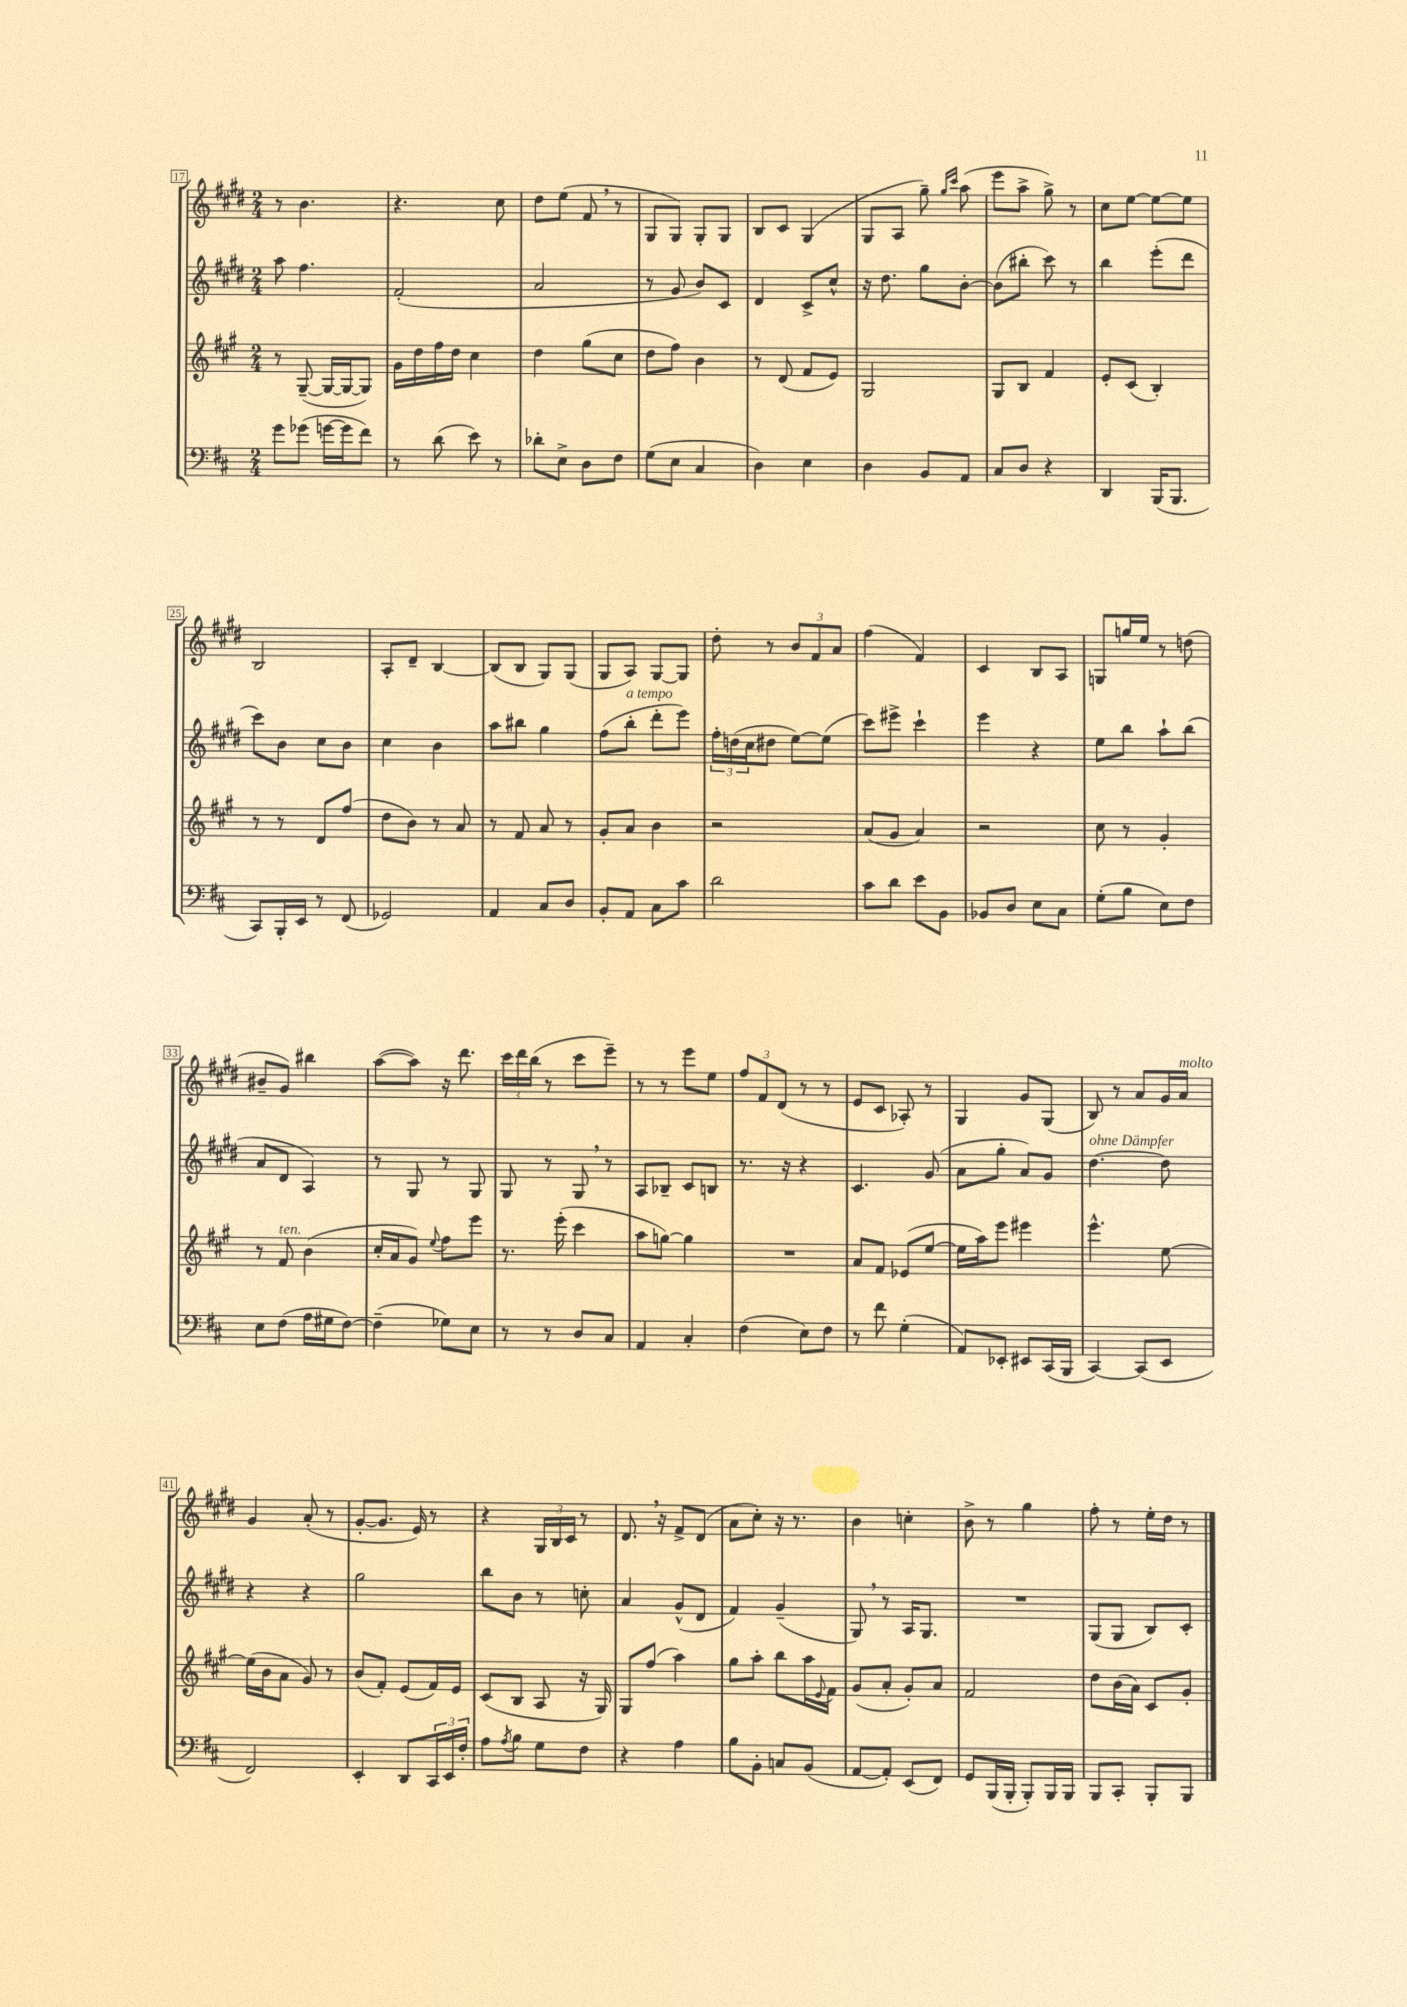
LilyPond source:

<<
\new StaffGroup <<
\new Staff = "s0" {
    \clef treble \key e \major \numericTimeSignature \time 2/4
    r8 b'4. |
    r4. cis''8 |
    dis''8 e''8( fis'8 \breathe r8 |
    gis8 gis8) gis8-. gis8 |
    b8 cis'8 gis4( |
    gis8 a8 gis''8--) \grace { gis''16 cis'''16 } a''8( |
    e'''8 a''8-> gis''8->) r8 |
    cis''8 e''8~ e''8~ e''8 |
    b2 |
    a8-. dis'8-- b4~ |
    b8( b8 gis8) gis8( |
    gis8 a8) gis8~ gis8 |
    dis''8-. r8 \tuplet 3/2 { b'8 fis'8 a'8 } |
    fis''4( fis'4) |
    cis'4 b8 a8 |
    g8 g''16 e''16 r8 d''8( |
    bis'8-- gis'8) bis''4 |
    a''8~( a''8) r16 dis'''8. |
    \tuplet 3/2 { cis'''16 dis'''16 b''16( } r8 cis'''8 e'''8--) |
    r8 r8 e'''8 e''8 |
    \tuplet 3/2 { fis''8 fis'8 dis'8( } r8 r8 |
    e'8 cis'8 aes8-.) r8 |
    gis4 gis'8 gis8( |
    b8) r8 a'8 gis'16 a'16^\markup { \italic "molto" } |
    gis'4 a'8-.( r8 |
    gis'8~-. gis'8. e'16) r8 |
    r4 \tuplet 3/2 { gis16 b16 cis'16 } r8 |
    dis'8. \breathe r16 fis'8-> dis'8( |
    a'8 cis''8-.) r16 r8. |
    b'4 c''4-. |
    b'8-> r8 gis''4 |
    fis''8-. r8 e''16-. dis''16 r8 \bar "|." |
}
\new Staff = "s1" {
    \clef treble \key e \major \numericTimeSignature \time 2/4
    a''8 fis''4. |
    fis'2-.( |
    a'2 |
    r8 gis'8 b'8) cis'8 |
    dis'4 cis'8-> cis''8-^ |
    r16 dis''8. gis''8 b'8~-. |
    b'8( bis''8-. cis'''8) r8 |
    b''4 e'''8-.( dis'''8 |
    cis'''8) b'8 cis''8 b'8 |
    cis''4 b'4 |
    a''8 bis''8 gis''4 |
    fis''8( b''8-.^\markup { \italic "a tempo" } dis'''8-. e'''8) |
    \tuplet 3/2 { fis''16-. d''16( cis''16 } dis''8 e''8~) e''8( |
    cis'''8) eis'''8-> cis'''4-! |
    e'''4 r4 |
    e''8 b''8 a''8-! b''8( |
    a'8 dis'8 a4) |
    r8 gis8 r8 gis8 |
    gis8 r8 gis8 \breathe r8 |
    a8 bes8-- cis'8 b8 |
    r8. r16 r4 |
    cis'4. gis'8( |
    a'8 gis''8-. a'8) gis'8 |
    dis''4.~^\markup { \italic "ohne Dämpfer" } dis''8 |
    r4 r4 |
    gis''2 |
    b''8 b'8 r8 c''8-. |
    a'4 gis'8-^( dis'8 |
    fis'4) gis'4--( |
    gis8) \breathe r8 a16 gis8. |
    R2 |
    gis8( gis8 b8) cis'8-. \bar "|." |
}
\new Staff = "s2" {
    \clef treble \key a \major \numericTimeSignature \time 2/4
    r8 gis8~--( gis16~ gis16~ gis8) |
    gis'16 d''16 fis''16 d''16 cis''4 |
    d''4 gis''8( cis''8 |
    d''8 fis''8) b'4 |
    r8 d'8( fis'8 e'8) |
    gis2 |
    gis8 b8 fis'4 |
    e'8-. cis'8( b4-.) |
    r8 r8 d'8 fis''8( |
    d''8 b'8) r8 a'8 |
    r8 fis'8 a'8 r8 |
    gis'8-. a'8 b'4 |
    r2 |
    a'8( gis'8 a'4) |
    r2 |
    cis''8 r8 gis'4-. |
    r8 fis'8^\markup { \italic "ten." } b'4( |
    cis''16-. a'16 gis'8) \appoggiatura { e''8 } fis''8 e'''8 |
    r8. e'''16-.( cis'''4 |
    a''8 g''8~) g''4 |
    R2 |
    a'8 fis'8 ees'8( e''8~ |
    e''16 a''16) e'''8 eis'''4 |
    e'''4.-^ e''8~ |
    e''16( b'16 a'8 gis'8) r8 |
    b'8( fis'8-.) e'8( fis'16) e'16 |
    cis'8( b8 a8 r16 gis16) |
    gis8 fis''8( a''4) |
    gis''8 a''8-. b''8 a''16 \appoggiatura { e'8 } fis'16 |
    gis'8( a'8-. gis'8-.) a'8 |
    fis'2 |
    d''8 b'16( a'16) cis'8 gis'8-. \bar "|." |
}
\new Staff = "s3" {
    \clef bass \key d \major \numericTimeSignature \time 2/4
    g'8 ges'8( g'16~ g'16 fis'8) |
    r8 d'8( e'8) r8 |
    des'8-. e8-> d8 fis8 |
    g8( e8 cis4 |
    d4) e4 |
    d4 b,8 a,8 |
    cis8 d8 r4 |
    d,4 b,,16( b,,8. |
    cis,8) b,,16-. e,16 r8 fis,8( |
    ges,2) |
    a,4 cis8 d8 |
    b,8-. a,8 cis8 cis'8 |
    d'2 |
    cis'8 d'8 e'8 b,8 |
    bes,8 d8 e8 cis8 |
    g8-.( b8 e8) fis8 |
    e8 fis8( a16 gis16 fis8~) |
    fis4--( ges8) e8 |
    r8 r8 d8 cis8 |
    a,4 cis4-. |
    fis4( e8) fis8 |
    r8 fis'8 g4-.( |
    a,8) ees,8-. eis,8 cis,16( b,,16 |
    cis,4~) cis,8( e,8 |
    fis,2) |
    e,4-. d,8 \tuplet 3/2 { cis,16 e,16 fis16-. } |
    a8 \acciaccatura { a8 } b8 g8 fis8 |
    r4 a4 |
    b8 b,8-. c8 b,8( |
    a,8~ a,8-.) e,8( fis,8) |
    g,8 b,,16( b,,16-. b,,8-.) b,,16 b,,16 |
    b,,8 cis,8-. b,,8-. b,,8 \bar "|." |
}
>>
>>
\layout { \context { \Score currentBarNumber = #17 \override BarNumber.stencil = #(make-stencil-boxer 0.1 0.3 ly:text-interface::print) } }
